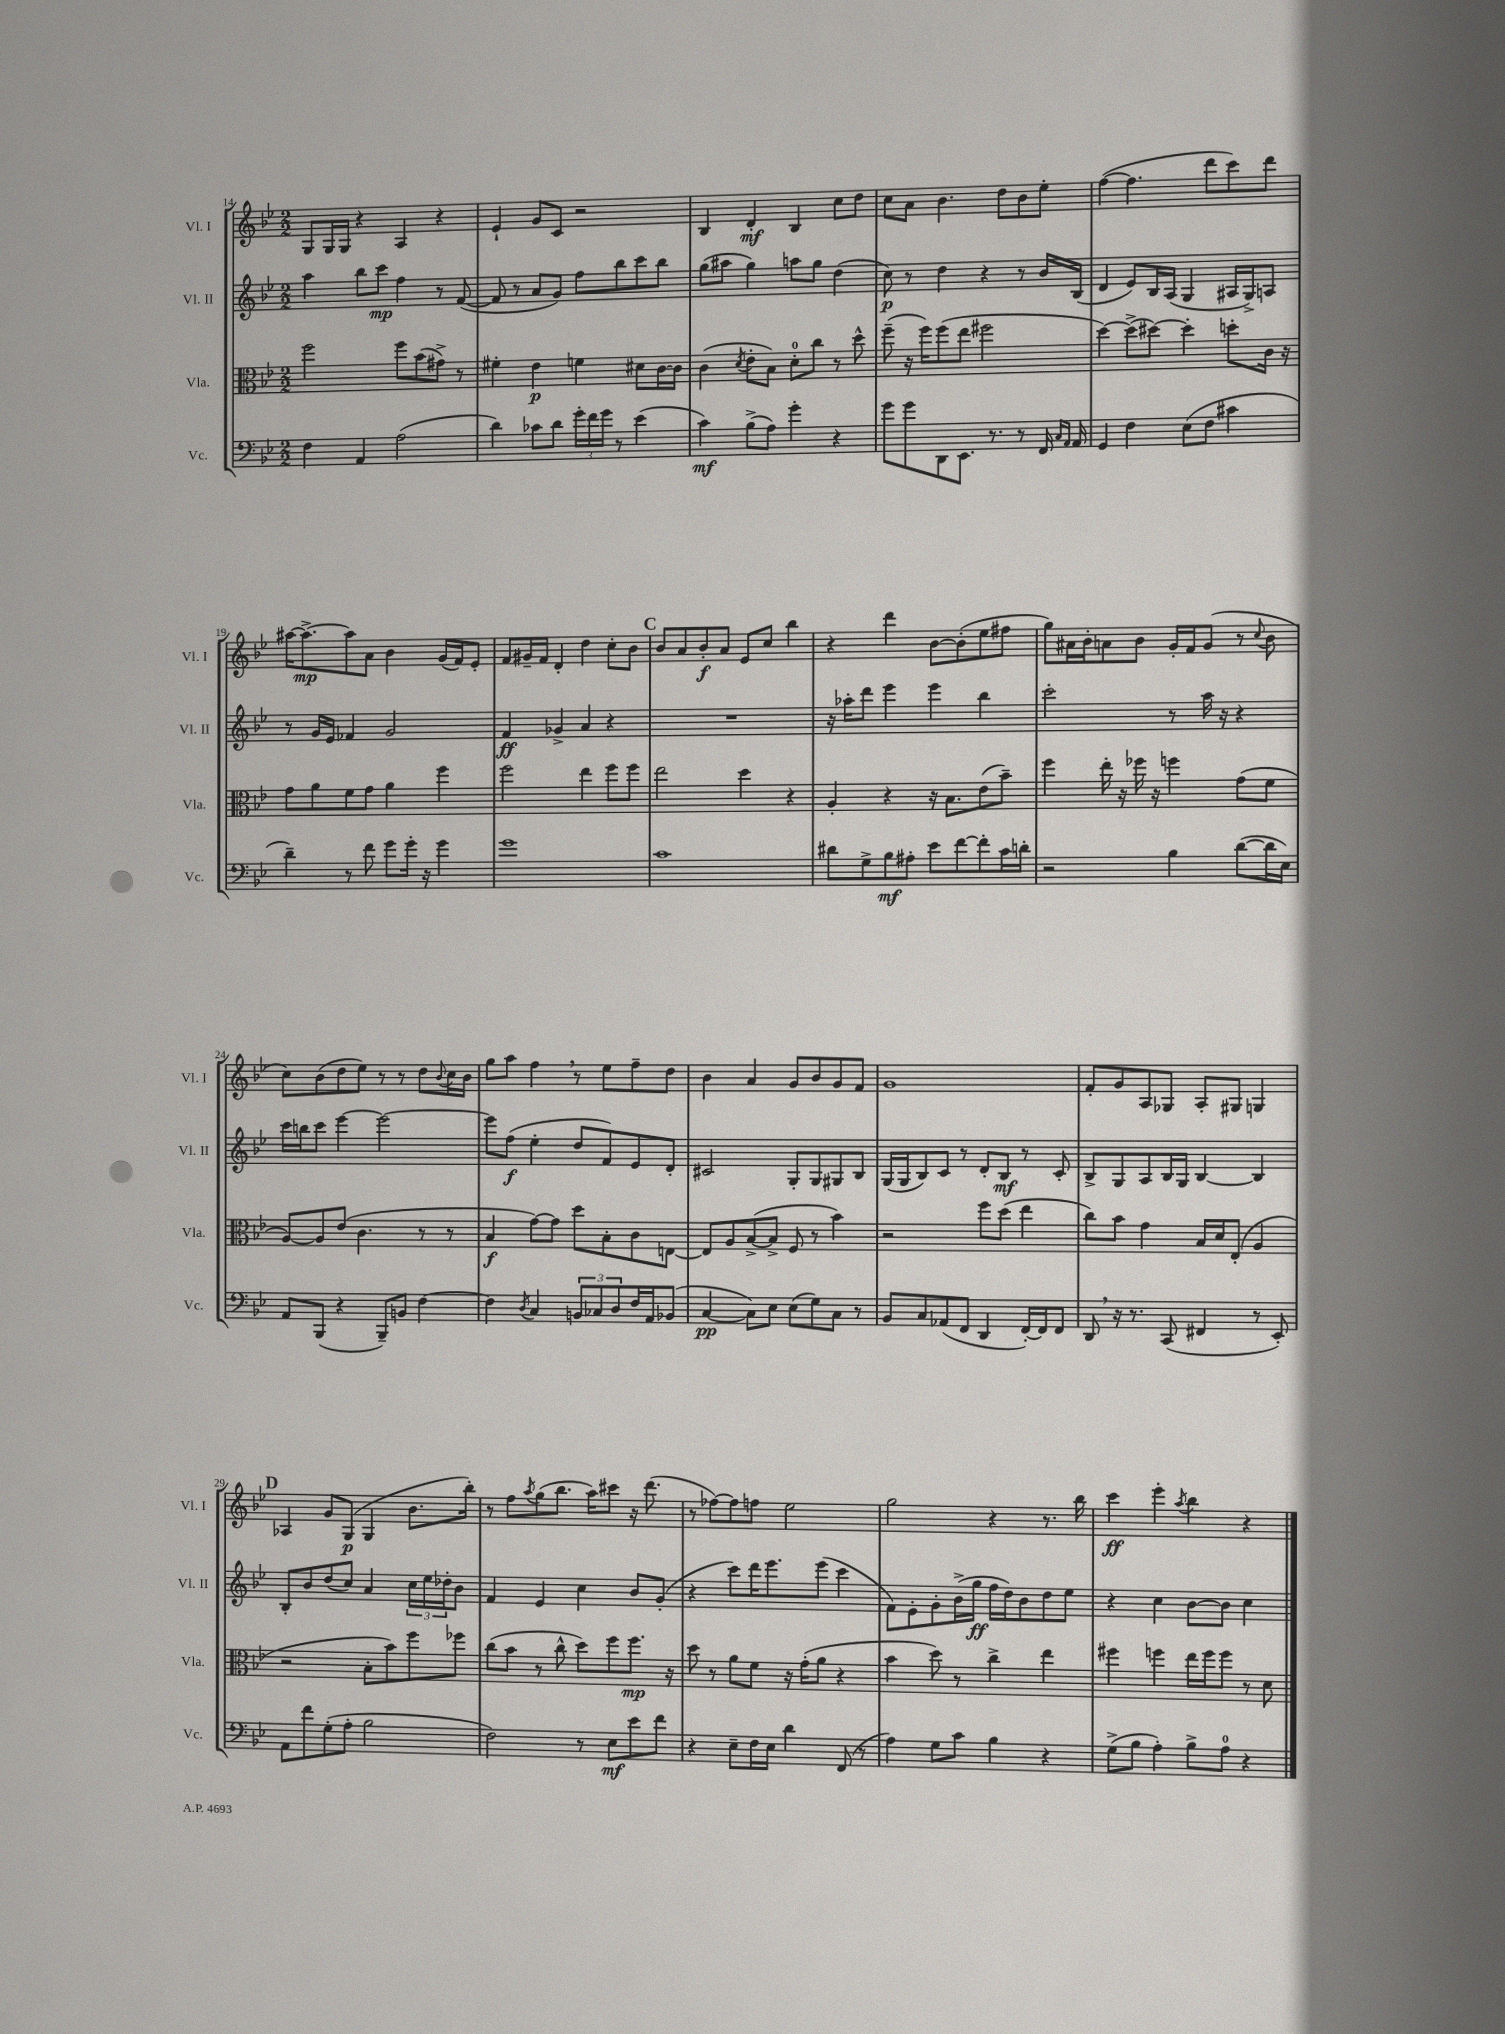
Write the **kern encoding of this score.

**kern	**dynam	**kern	**dynam	**kern	**dynam	**kern	**dynam
*part4	*part4	*part3	*part3	*part2	*part2	*part1	*part1
*staff4	*staff4	*staff3	*staff3	*staff2	*staff2	*staff1	*staff1
*I"Vc.	*	*I"Vla.	*	*I"Vl. II	*	*I"Vl. I	*
*I'Vc.	*	*I'Vla.	*	*I'Vl. II	*	*I'Vl. I	*
*clefF4	*	*clefC3	*	*clefG2	*	*clefG2	*
*k[b-e-]	*	*k[b-e-]	*	*k[b-e-]	*	*k[b-e-]	*
*M2/2	*	*M2/2	*	*M2/2	*	*M2/2	*
=14	=14	=14	=14	=14	=14	=14	=14
4F\	.	2ff\	.	4aa\	.	8G/L	.
.	.	.	.	.	.	16G/L	.
.	.	.	.	.	.	16G/JJ	.
4AA/	.	.	.	8bb-\L	.	4r	.
.	.	.	.	8ccc\J	mp	.	.
(2A\	.	8ff\L	.	4ff\	.	4A/	.
.	.	(8b-\	.	.	.	.	.
.	.	8g#X^\J)	.	8r	.	4r	.
.	.	8r	.	([8f/	.	.	.
=15	=15	=15	=15	=15	=15	=15	=15
4d\)	.	4f#X'\	.	8f/]	.	4e-`/	.
.	.	.	.	8r	.	.	.
8c-X\L	.	4e-\	p	8a/L	.	8g/L	.
8d\J	.	.	.	8g/J)	.	8c/J	.
24g'\LL	.	4fn\	.	8ff\L	.	2r	.
24f\	.	.	.	.	.	.	.
24g\JJ	.	.	.	.	.	.	.
8r	.	.	.	8bb-\	.	.	.
(4e-\	.	8d#X\L	.	8ccc\	.	.	.
.	.	[16c\L	.	8bb-\J	.	.	.
.	.	16c\JJ]	.	.	.	.	.
=16	=16	=16	=16	=16	=16	=16	=16
4c\)	mf	(4c\	.	(8gg\L	.	4B-/	.
.	.	.	.	8aa#X\J	.	.	.
.	.	8qd/	.	.	.	.	.
(8B-^\L	.	8e-'\L	.	4gg\)	.	4d'/	mf
8A\J)	.	8B-\J)	.	.	.	.	.
4g'\	.	8d'\L	.	8aan\L	.	4B-/	.
.	.	8cc\J	.	8gg\J	.	.	.
4r	.	8r	.	(4dd\	.	8cc\L	.
.	.	8dd^^\	.	.	.	8dd\J	.
=17	=17	=17	=17	=17	=17	=17	=17
8g\L	.	(8ff~\	.	8cc\)	p	8cc\L	.
8g\	.	16r	.	8r	.	8a\J	.
.	.	16ff\KL)	.	.	.	.	.
8DD\	.	(8ff\	.	4dd\	.	4.b-\	.
8.EE-\J	.	8ee-\J	.	.	.	.	.
.	.	2ff#X\	.	4r	.	.	.
8.r	.	.	.	.	.	.	.
.	.	.	.	.	.	8dd\L	.
8r	.	.	.	8r	.	8b-\	.
16FF/	.	.	.	16b-/LL	.	8ee-'\J	.
16qqC/LL	.	.	.	.	.	.	.
16qqAA/JJ	.	.	.	.	.	.	.
16AA/	.	.	.	(16B-/JJ	.	.	.
=18	=18	=18	=18	=18	=18	=18	=18
4GG/	.	[4dd\)	.	4d/	.	([4ff\	.
4F\	.	(8dd^\L]	.	8e-/L)	.	4.ff\]	.
.	.	[8dd#X\J)	.	16B-/L	.	.	.
.	.	.	.	(16A/JJ	.	.	.
(8E-\L	.	4dd#'\]	.	4G/	.	.	.
8F\J	.	.	.	.	.	8ddd\L	.
4c#X\	.	8ddn'\L	.	16A#X/LL	.	8ccc\)	.
.	.	.	.	16G^/J)	.	.	.
.	.	16c\Jk	.	8An/J	.	8ddd\J	.
.	.	16r	.	.	.	.	.
!!LO:LB:g=z
=19	=19	=19	=19	=19	=19	=19	=19
4d~\)	.	8g\L	.	8r	.	[16aa#X\KL	.
.	.	.	.	.	.	8.aa#^\_	mp
.	.	8a\	.	16g/LL	.	.	.
.	.	.	.	16e-/JJ	.	.	.
8r	.	8f\	.	4f-X/	.	8aa#\]	.
8f\	.	8g\J	.	.	.	8a\J	.
8g\L	.	4a\	.	2g/	.	4b-\	.
16g'\Jk	.	.	.	.	.	.	.
16r	.	.	.	.	.	.	.
4g\	.	4ff\	.	.	.	(16g/LL	.
.	.	.	.	.	.	16f/J)	.
.	.	.	.	.	.	8e-'/J	.
=20	=20	=20	=20	=20	=20	=20	=20
1g	.	2ff\	.	4f/	ff	8f/L	.
.	.	.	.	.	.	16g#X~/L	.
.	.	.	.	.	.	16f/JJ	.
.	.	.	.	4g-X^/	.	4d'/	.
.	.	4ee-\	.	4a/	.	4dd\	.
.	.	8ff\L	.	4r	.	8cc'\L	.
.	.	8ff\J	.	.	.	8b-\J	.
!!LO:REH:place=s1:t=C
=21	=21	=21	=21	=21	=21	=21	=21
1c	.	2ee-\	.	1r	.	8b-/L	.
.	.	.	.	.	.	8a/	.
.	.	.	.	.	.	8b-'/	f
.	.	.	.	.	.	8a/J	.
.	.	4dd\	.	.	.	8e-/L	.
.	.	.	.	.	.	8cc/J	.
.	.	4r	.	.	.	4bb-\	.
=22	=22	=22	=22	=22	=22	=22	=22
8d#X\L	.	4A'/	.	16r	.	4r	.
.	.	.	.	16aa-X'\KL	.	.	.
8G^\	.	.	.	8ddd\J	.	.	.
8B-\	mf	4r	.	4eee-\	.	4ddd\	.
8A#X'\J	.	.	.	.	.	.	.
8e-\L	.	16r	.	4eee-\	.	[8b-\L	.
.	.	8.B-\L	.	.	.	.	.
[8f\	.	.	.	.	.	(8b-'\]	.
8f'\]	.	(8e-\	.	4bb-\	.	8ee-\	.
16c\L	.	8b-~\J)	.	.	.	8ff#X\J	.
16dn'\JJ	.	.	.	.	.	.	.
=23	=23	=23	=23	=23	=23	=23	=23
2r	.	4ff\	.	2ccc'\	.	8gg\L)	.
.	.	.	.	.	.	16a#X\L	.
.	.	.	.	.	.	16b-'\J	.
.	.	16ee-'\	.	.	.	8an\	.
.	.	16r	.	.	.	.	.
.	.	16ff-X\	.	.	.	8b-\J	.
.	.	16r	.	.	.	.	.
4B-\	.	4ffn\	.	8r	.	16g'/LL	.
.	.	.	.	.	.	16f/J	.
.	.	.	.	16aa\	.	(8g/J	.
.	.	.	.	16r	.	.	.
([8d\L	.	(8g\L	.	4r	.	8r	.
.	.	.	.	.	.	8qqcc/	.
16d\L]	.	8f\J	.	.	.	8b-\	.
16E-\JJ)	.	.	.	.	.	.	.
!!LO:LB:g=z
=24	=24	=24	=24	=24	=24	=24	=24
8AA/L	.	[8A/L)	.	16ccc\LL	.	8cc\L)	.
.	.	.	.	16bbn\J	.	.	.
(8BBB-/J	.	8A/]	.	8ccc\J	.	(8b-\	.
4r	.	(8e-/J	.	[4eee-\	.	8dd\	.
.	.	4.c\	.	.	.	8ee-\J)	.
8BBB-~/L)	.	.	.	2eee-\_	.	8r	.
8BBn/J	.	.	.	.	.	8r	.
[4F\	.	8r	.	.	.	8dd\L	.
.	.	.	.	.	.	8qqb-/	.
.	.	8r	.	.	.	16cc\L	.
.	.	.	.	.	.	16b-\JJ	.
=25	=25	=25	=25	=25	=25	=25	=25
4F\]	.	4B-/	f	8eee-\L]	.	8gg\L	.
.	.	.	.	(8ff\J	f	8aa\J	.
8qD/	.	.	.	.	.	.	.
4C/	.	[8g\L)	.	4ee-'\	.	4ff,\	.
.	.	8g\J]	.	.	.	.	.
12BBn/L	.	8dd\L	.	8dd/L	.	8r	.
12C-X/	.	.	.	.	.	.	.
.	.	8B-'\	.	8f/)	.	8ee-\L	.
12D/	.	.	.	.	.	.	.
16F/L	.	8c\	.	8e-/	.	8ff~\	.
16AA/J	.	.	.	.	.	.	.
(8BB-X/J	.	[8En\J	.	8d'/J	.	8dd\J	.
=26	=26	=26	=26	=26	=26	=26	=26
[4C/	pp	8E/L]	.	2c#X/	.	4b-\	.
.	.	8A/	.	.	.	.	.
8C\L])	.	([8B-^/	.	.	.	4a/	.
8E-\J	.	8B-^/J]	.	.	.	.	.
(8E-\L	.	8F/	.	8G'/L	.	8g/L	.
8G\)	.	8r	.	8G/	.	8b-/	.
8C\J	.	4b-\)	.	8G#X/	.	8g/	.
8r	.	.	.	8B-/J	.	8f/J	.
=27	=27	=27	=27	=27	=27	=27	=27
8BB-/L	.	2r	.	(16G/LL	.	1g	.
.	.	.	.	16G/J	.	.	.
8C/	.	.	.	8B-/)	.	.	.
(8AA-X/	.	.	.	8c/J	.	.	.
8FF/J	.	.	.	8r	.	.	.
4DD/	.	8ff\L	.	8d'/L	.	.	.
.	.	(8dd\J	.	8B-/J	mf	.	.
[16FF'/LL)	.	4ee-\	.	8r	.	.	.
16FF/J]	.	.	.	.	.	.	.
8FF/J	.	.	.	8c'/	.	.	.
=28	=28	=28	=28	=28	=28	=28	=28
8DD,/	.	8cc\L)	.	8B-^/L	.	8f'/L	.
16r	.	8b-\J	.	8G/	.	8g/	.
8.r	.	.	.	.	.	.	.
.	.	4g\	.	8A/	.	8A/	.
(8CC/	.	.	.	16B-/L	.	8G-X/J	.
.	.	.	.	16G/JJ	.	.	.
4FF#X/	.	16B-/LL	.	[4B-/	.	8A'/L	.
.	.	16d/J	.	.	.	.	.
.	.	(8E-'/J	.	.	.	8G#X/J	.
8r	.	4A/	.	4B-/]	.	4Gn/	.
8EE-'/)	.	.	.	.	.	.	.
!!LO:LB:g=z
!!LO:REH:place=s1:t=D
=29	=29	=29	=29	=29	=29	=29	=29
8AA\L	.	2r	.	8B-'/L	.	4A-X/	.
8f\	.	.	.	8b-/	.	.	.
(8G'\	.	.	.	(8dd/	.	8g/L	.
8A'\J	.	.	.	8cc/J)	.	(8G/J	p
2B-\	.	8B-'\L	.	4a/	.	4G/	.
.	.	8b-\)	.	.	.	.	.
.	.	8ff\	.	24cc\LL	.	8.b-\L	.
.	.	.	.	24ee-\	.	.	.
.	.	.	.	24dd-X'\J	.	.	.
.	.	8ff-X\J	.	8b-\J	.	.	.
.	.	.	.	.	.	16bb-'\Jk)	.
=30	=30	=30	=30	=30	=30	=30	=30
2F\)	.	(8cc\L	.	4f/	.	8r	.
.	.	8b-\J	.	.	.	8ff\L	.
.	.	.	.	.	.	8qaa/	.
.	.	8r	.	4e-/	.	(8gg\	.
.	.	8cc^^\	.	.	.	8.bb-\J	.
8r	.	8dd\L)	.	4cc\	.	.	.
.	.	.	.	.	.	16aa\KL)	.
8E-\L	mf	8ff\	.	.	.	8ccc#X\J	.
8e-\	.	8.ff\J	mp	8b-/L	.	16r	.
.	.	.	.	.	.	(8.ddd\	.
8f\J	.	.	.	(8g'/J	.	.	.
.	.	16r	.	.	.	.	.
=31	=31	=31	=31	=31	=31	=31	=31
4r	.	8dd\	.	4r	.	8r	.
.	.	8r	.	.	.	[8ff-X\L)	.
8E-~\L	.	8a\L	.	8ccc\L)	.	8ff-\]	.
16F\L	.	8f\J	.	16ddd\K	.	8ffn\J	.
16E-\JJ	.	.	.	8.eee-\	.	.	.
4d\	.	16r	.	.	.	2ee-\	.
.	.	(16g'\KL	.	.	.	.	.
.	.	8a\J	.	(8eee-\J	.	.	.
(8FF/	.	4r	.	4ccc\	.	.	.
8r	.	.	.	.	.	.	.
=32	=32	=32	=32	=32	=32	=32	=32
4A\)	.	4b-\	.	8f\L)	.	2gg\	.
.	.	.	.	8e-'\	.	.	.
8G\L	.	8dd\)	.	8g'\	.	.	.
8c\J	.	8r	.	(16b-^\L	.	.	.
.	.	.	.	16gg\JJ	ff	.	.
4B-\	.	4cc^\	.	16ff\LL	.	4r	.
.	.	.	.	16dd\J)	.	.	.
.	.	.	.	8b-\	.	.	.
4r	.	4ee-\	.	8dd\	.	8.r	.
.	.	.	.	8ee-\J	.	.	.
.	.	.	.	.	.	16bb-\	.
=33	=33	=33	=33	=33	=33	=33	=33
(8G^\L	.	4ff#X\	.	4r	.	4ccc\	ff
8B-\J	.	.	.	.	.	.	.
4A'\)	.	4ffn\	.	4cc\	.	4eee-'\	.
.	.	.	.	.	.	8qaa/	.
8B-^\L	.	16ee-\LL	.	[8b-\L	.	4bb-\	.
.	.	16ff\J	.	.	.	.	.
8A\J	.	8ff\J	.	8b-\J]	.	.	.
4r	.	8r	.	4cc\	.	4r	.
.	.	8d\	.	.	.	.	.
==	==	==	==	==	==	==	==
*-	*-	*-	*-	*-	*-	*-	*-
